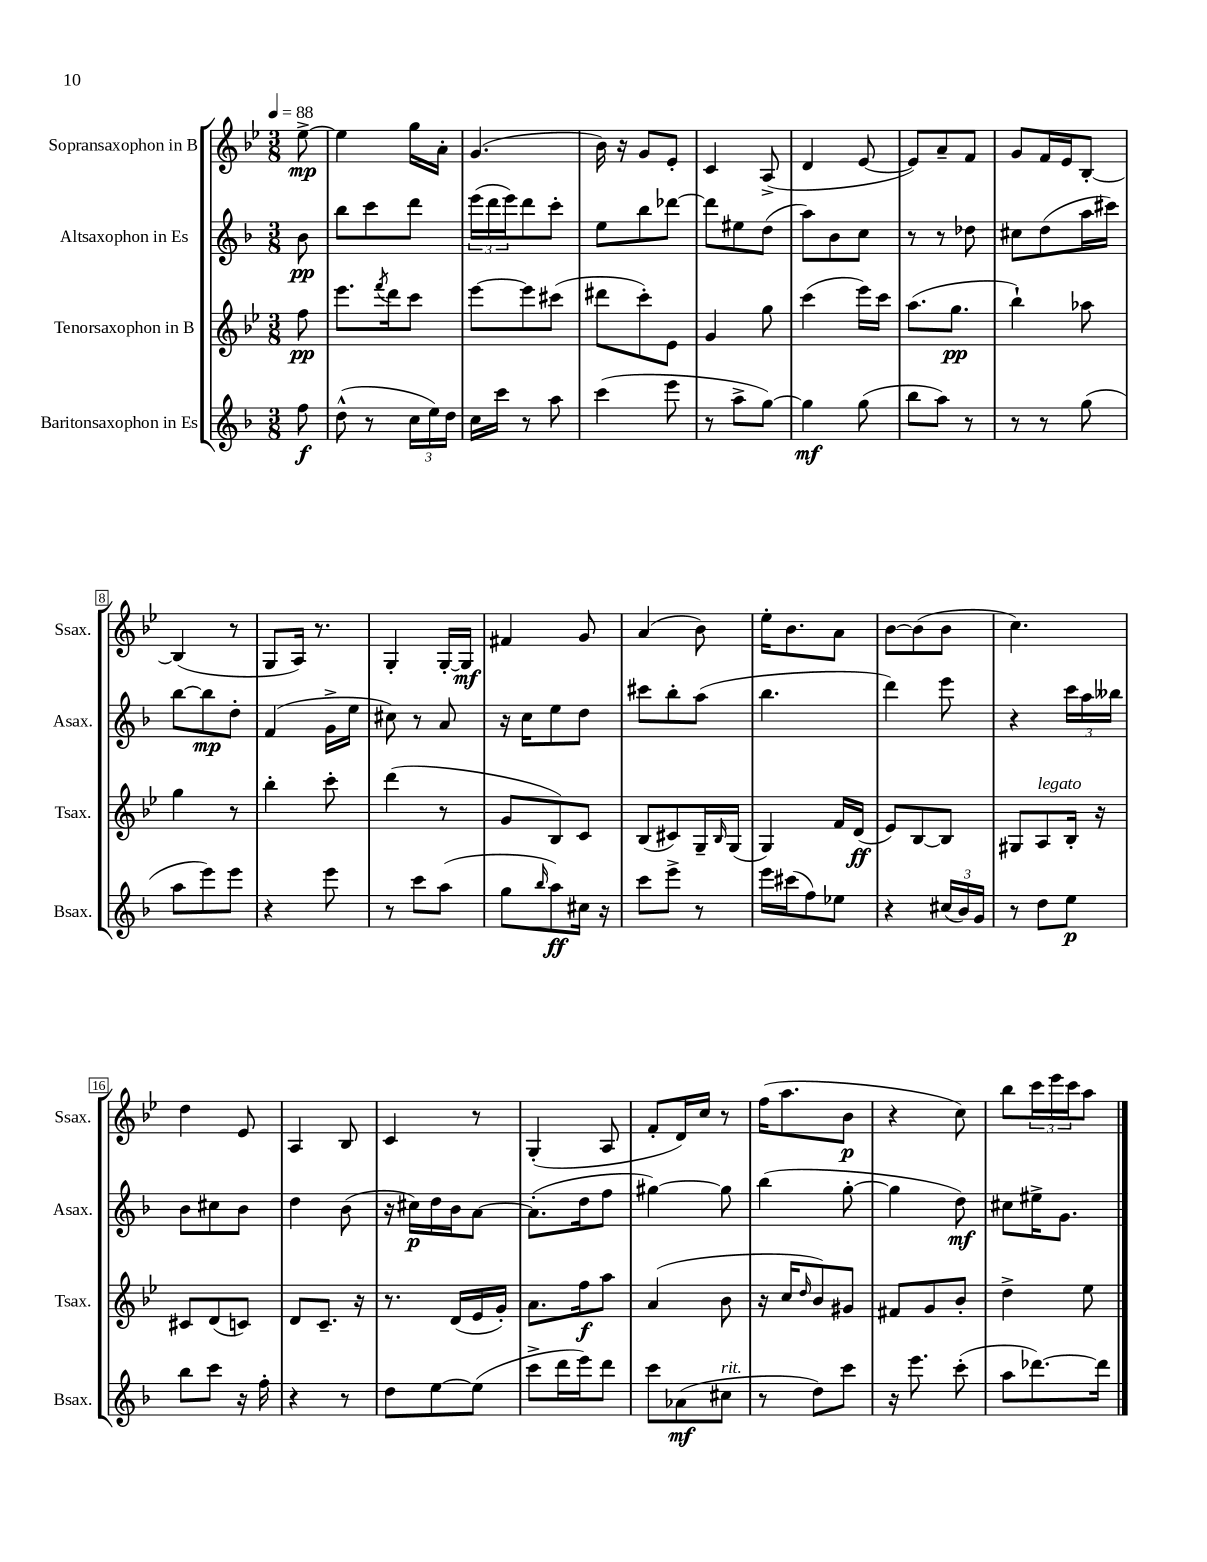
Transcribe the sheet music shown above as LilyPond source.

<<
\new StaffGroup <<
\new Staff = "s0" \with { instrumentName = "Sopransaxophon in B" shortInstrumentName = "Ssax." } {
    \clef treble \key bes \major \numericTimeSignature \time 3/8 \partial 8 \tempo 4 = 88
    ees''8~->\mp |
    ees''4 g''16 a'16-. |
    g'4.( |
    bes'16) r16 g'8 ees'8-. |
    c'4 a8->( |
    d'4 ees'8~ |
    ees'8) a'8-- f'8 |
    g'8 f'16 ees'16 bes8~-. |
    bes4( r8 |
    g8 a16) r8. |
    g4-. g16~-. g16\mf |
    fis'4 g'8 |
    a'4( bes'8) |
    ees''16-. bes'8. a'8 |
    bes'8~ bes'8( bes'8 |
    c''4.) |
    d''4 ees'8 |
    a4 bes8 |
    c'4 r8 |
    g4-.( a8 |
    f'8-. d'16) c''16 r8 |
    f''16( a''8. bes'8\p |
    r4 c''8) |
    bes''8 \tuplet 3/2 { c'''16 ees'''16 c'''16 } a''8 \bar "|." |
}
\new Staff = "s1" \with { instrumentName = "Altsaxophon in Es" shortInstrumentName = "Asax." } {
    \clef treble \key f \major \numericTimeSignature \time 3/8 \partial 8
    bes'8\pp |
    bes''8 c'''8 d'''8 |
    \tuplet 3/2 { e'''16( d'''16 e'''16) } d'''8 c'''8-. |
    e''8 bes''8 des'''8~ |
    des'''8 eis''8 d''8( |
    a''8) bes'8 c''8 |
    r8 r8 des''8 |
    cis''8 d''8( a''16 cis'''16) |
    bes''8~ bes''8\mp d''8-. |
    f'4( g'16-> e''16 |
    cis''8) r8 a'8 |
    r16 c''16 e''8 d''8 |
    cis'''8 bes''8-. a''8( |
    bes''4. |
    d'''4) e'''8 |
    r4 \tuplet 3/2 { c'''16 a''16 beses''16 } |
    bes'8 cis''8 bes'8 |
    d''4 bes'8( |
    r16 cis''16\p) d''16 bes'16 a'8~ |
    a'8.-.( d''16 f''8 |
    gis''4~) gis''8 |
    bes''4( g''8~-. |
    g''4 d''8\mf) |
    cis''8 eis''16-> g'8. \bar "|." |
}
\new Staff = "s2" \with { instrumentName = "Tenorsaxophon in B" shortInstrumentName = "Tsax." } {
    \clef treble \key bes \major \numericTimeSignature \time 3/8 \partial 8
    f''8\pp |
    ees'''8. \acciaccatura { f'''8 } d'''16 c'''8 |
    ees'''8~ ees'''8 cis'''8( |
    dis'''8 c'''8-.) ees'8 |
    g'4 g''8 |
    c'''4( ees'''16) c'''16 |
    a''8.( g''8.\pp |
    bes''4-!) aes''8 |
    g''4 r8 |
    bes''4-. c'''8-. |
    d'''4( r8 |
    g'8 bes8) c'8 |
    bes8( cis'8) g16-- \grace { bes16 } g16( |
    g4) f'16 d'16\ff( |
    ees'8) bes8~ bes8 |
    gis8 a8^\markup { \italic "legato" } bes16-. r16 |
    cis'8 d'8( c'8) |
    d'8 c'8.-- r16 |
    r8. d'16( ees'16 g'16-.) |
    a'8. f''16\f a''8 |
    a'4( bes'8 |
    r16 c''16 \grace { d''16 } bes'8) gis'8 |
    fis'8 g'8 bes'8-. |
    d''4-> ees''8 \bar "|." |
}
\new Staff = "s3" \with { instrumentName = "Baritonsaxophon in Es" shortInstrumentName = "Bsax." } {
    \clef treble \key f \major \numericTimeSignature \time 3/8 \partial 8
    f''8\f |
    d''8-^( r8 \tuplet 3/2 { c''16 e''16) d''16 } |
    c''16 c'''16 r8 a''8 |
    c'''4( e'''8 |
    r8 a''8-> g''8~) |
    g''4\mf g''8( |
    bes''8 a''8) r8 |
    r8 r8 g''8( |
    a''8 e'''8) e'''8 |
    r4 e'''8 |
    r8 c'''8 a''8( |
    g''8 \grace { bes''16 } a''8\ff) cis''16 r16 |
    c'''8 e'''8-> r8 |
    e'''16 cis'''16( f''8) ees''8 |
    r4 \tuplet 3/2 { cis''16( bes'16) g'16 } |
    r8 d''8 e''8\p |
    bes''8 c'''8 r16 f''16-. |
    r4 r8 |
    d''8 e''8~ e''8( |
    c'''8-> d'''16 e'''16) d'''8 |
    c'''8 aes'8\mf( cis''8^\markup { \italic "rit." } |
    r8 d''8) c'''8 |
    r16 e'''8. c'''8-.( |
    a''8 des'''8.~) des'''16 \bar "|." |
}
>>
>>
\layout { \context { \Score \override BarNumber.stencil = #(make-stencil-boxer 0.1 0.3 ly:text-interface::print) } }
